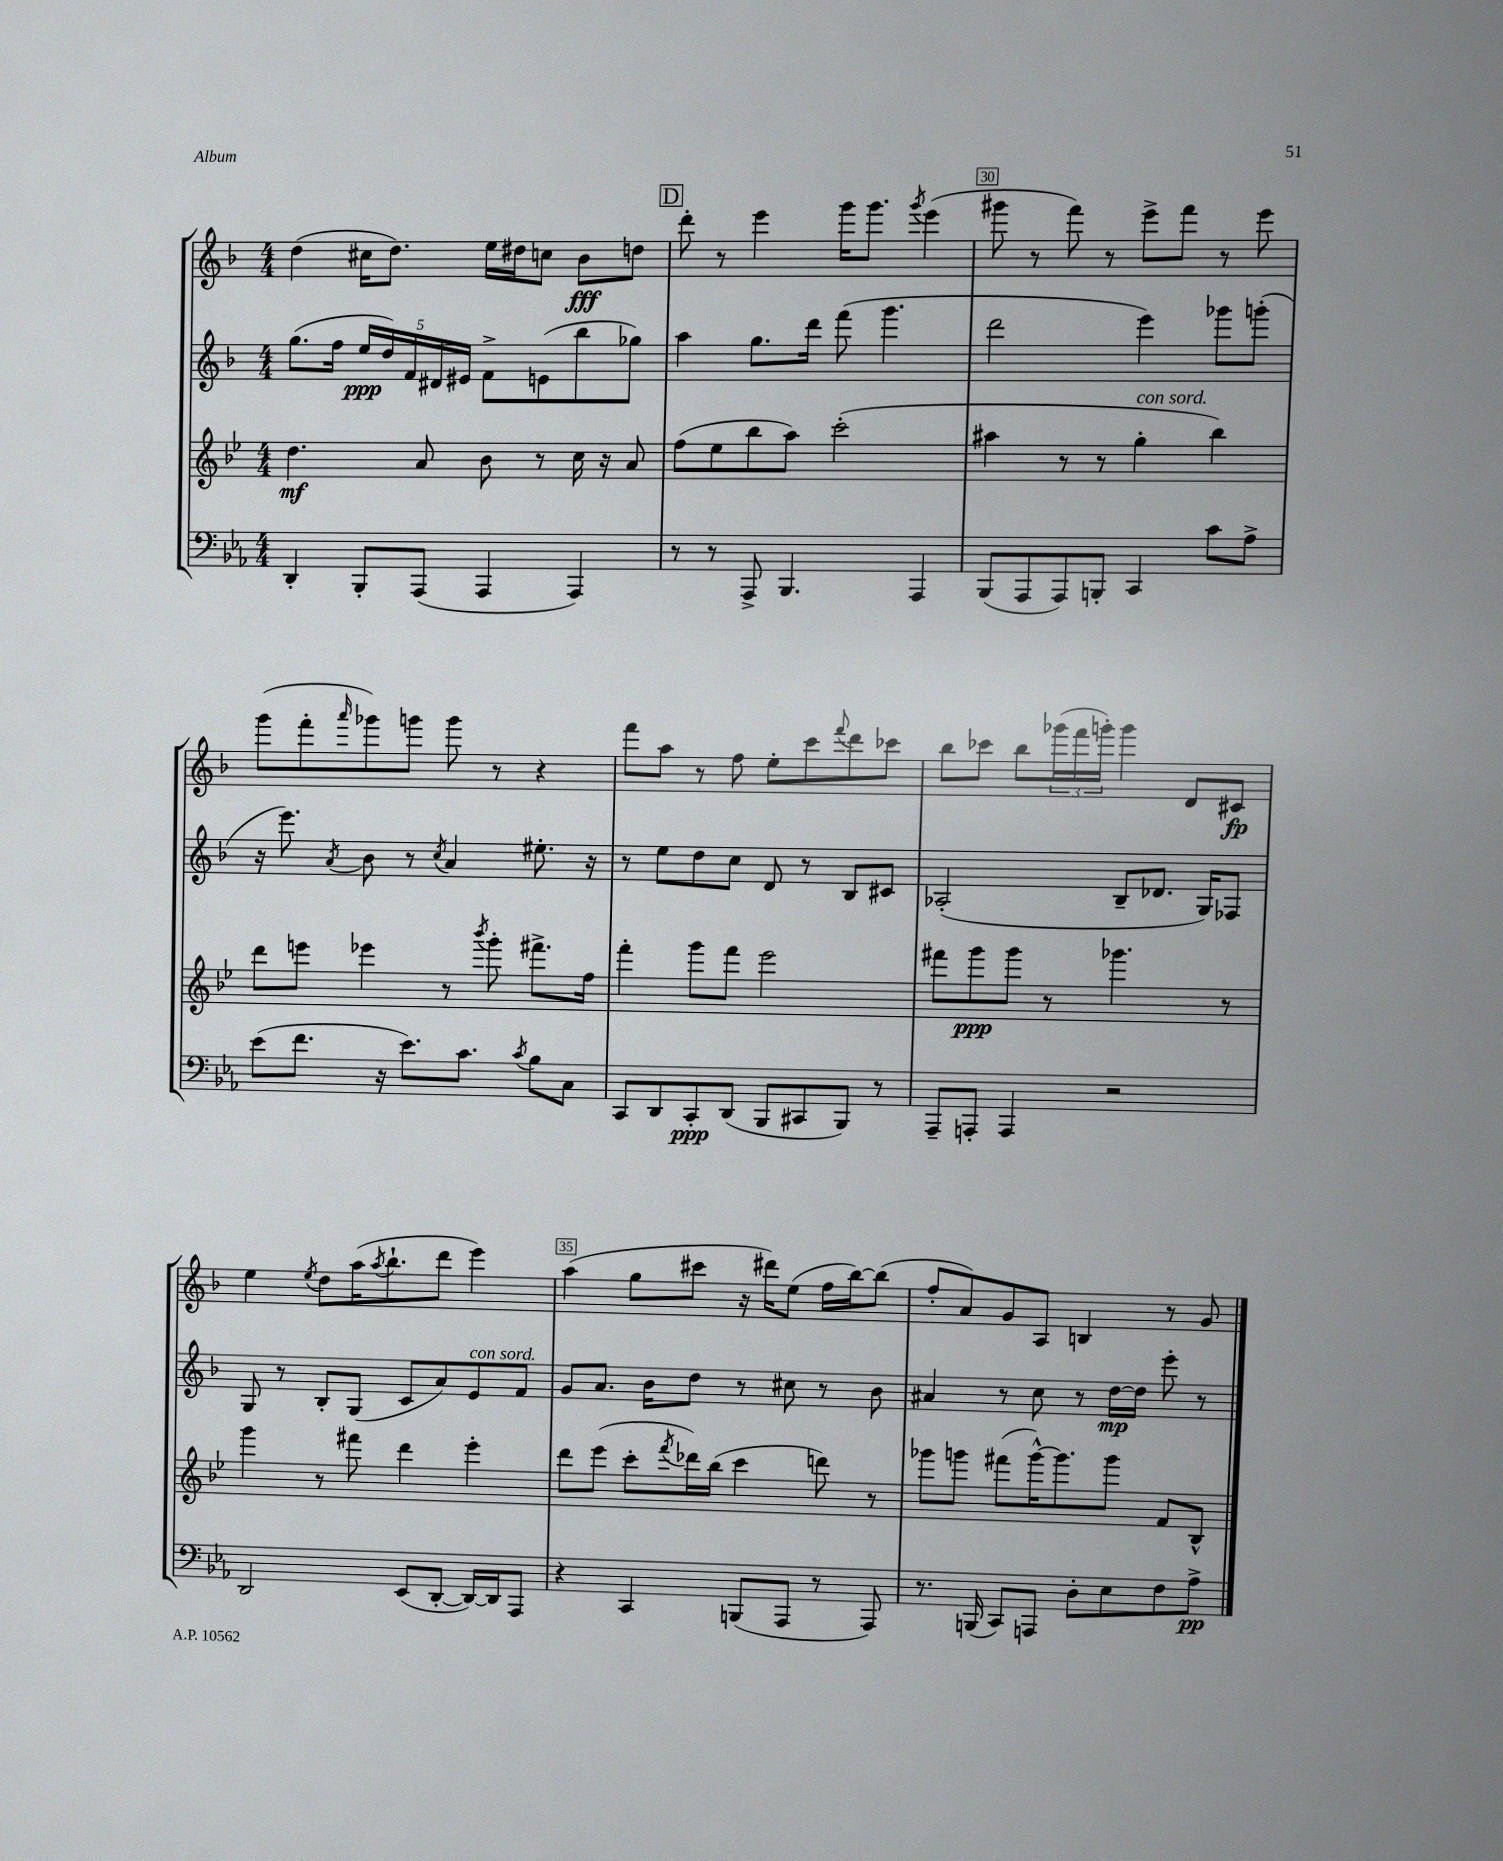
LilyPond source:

<<
\new StaffGroup <<
\new Staff = "s0" {
    \clef treble \key f \major \numericTimeSignature \time 4/4
    d''4( cis''16 d''8.) e''16 dis''16 c''8 bes'8\fff d''8 |
    \mark \markup { \box "D" } d'''8-. r8 e'''4 g'''16 g'''8. \acciaccatura { g'''8 } e'''4( |
    gis'''8 r8 f'''8) r8 e'''8-> f'''8 r8 e'''8 |
    g'''8( f'''8-. \grace { a'''16 } ges'''8) g'''8 g'''8 r8 r4 |
    f'''8 a''8 r8 f''8 e''8-. c'''8 \appoggiatura { f'''8 } d'''8 ces'''8 |
    bes''8 ces'''8 bes''8 \tuplet 3/2 { ges'''16( f'''16 g'''16-.) } g'''4 d'8 cis'8\fp |
    e''4 \acciaccatura { e''8 } d''8 a''16( \acciaccatura { a''8 } bes''8.-! d'''8 e'''4) |
    a''4( g''8 cis'''8 r16 dis'''16) e''8( f''16 bes''16~) bes''8( |
    f''8-. a'8) g'8 a8 b4 r8 g'8 \bar "|." |
}
\new Staff = "s1" {
    \clef treble \key f \major \numericTimeSignature \time 4/4
    g''8.( f''16 \tuplet 5/4 { e''16\ppp d''16) f'16 dis'16 eis'16 } f'8-> e'8( bes''8 ges''8) |
    \mark \markup { \box "D" } a''4 g''8. d'''16 f'''8( g'''4. |
    d'''2 e'''4) ges'''8 g'''8-.( |
    r16 e'''8.) \acciaccatura { a'8 } bes'8 r8 \acciaccatura { c''8 } a'4 eis''8.-. r16 |
    r8 e''8 d''8 c''8 d'8 r8 bes8 cis'8 |
    aes2-.( bes8-- des'8. g16) fes8 |
    g8 r8 bes8-. g8( c'8 a'8) e'8^\markup { \italic "con sord." } f'8 |
    g'8 a'8. bes'16 d''8 r8 cis''8 r8 bes'8 |
    ais'4 r8 c''8 r8 d''16~\mp d''16 e'''8-. r8 \bar "|." |
}
\new Staff = "s2" {
    \clef treble \key bes \major \numericTimeSignature \time 4/4
    d''4.\mf a'8 bes'8 r8 c''16 r16 a'8 |
    \mark \markup { \box "D" } f''8( ees''8 bes''8 a''8) c'''2-.( |
    ais''4 r8 r8 g''4-.^\markup { \italic "con sord." } bes''4) |
    d'''8 e'''8 ees'''4 r8 \acciaccatura { bes'''8 } g'''8-. fis'''8.-> f''16 |
    f'''4-. g'''8 f'''8 ees'''2 |
    fis'''8 g'''8\ppp g'''8 r8 ges'''4. r8 |
    g'''4 r8 fis'''8 d'''4 ees'''4-. |
    d'''8 ees'''8( c'''8-. \acciaccatura { f'''8 } des'''16) bes''16( c'''4 d'''8) r8 |
    ges'''8 g'''8 fis'''8( g'''16~-^) g'''8. g'''8 f'8 bes8-^ \bar "|." |
}
\new Staff = "s3" {
    \clef bass \key ees \major \numericTimeSignature \time 4/4
    d,4-. bes,,8-. aes,,8( aes,,4 aes,,4) |
    \mark \markup { \box "D" } r8 r8 aes,,8-> bes,,4. aes,,4 |
    bes,,8( aes,,8 aes,,8) b,,8-. c,4 c'8 aes8-> |
    ees'8( f'8. r16 ees'8.) c'8. \acciaccatura { c'8 } bes8 c8 |
    c,8 d,8 c,8-.\ppp d,8( bes,,8 cis,8 bes,,8) r8 |
    aes,,8-- a,,8-. a,,4 r2 |
    d,2 ees,8( d,8~-. d,16~) d,16 aes,,8 |
    r4 c,4 b,,8( aes,,8 r8 aes,,8) |
    r8. b,,16( c,8) a,,8 d8-. ees8 f8 aes8->\pp \bar "|." |
}
>>
>>
\layout { \context { \Score currentBarNumber = #28 \override BarNumber.break-visibility = ##(#f #t #t) barNumberVisibility = #(every-nth-bar-number-visible 5) \override BarNumber.stencil = #(make-stencil-boxer 0.1 0.3 ly:text-interface::print) } }
